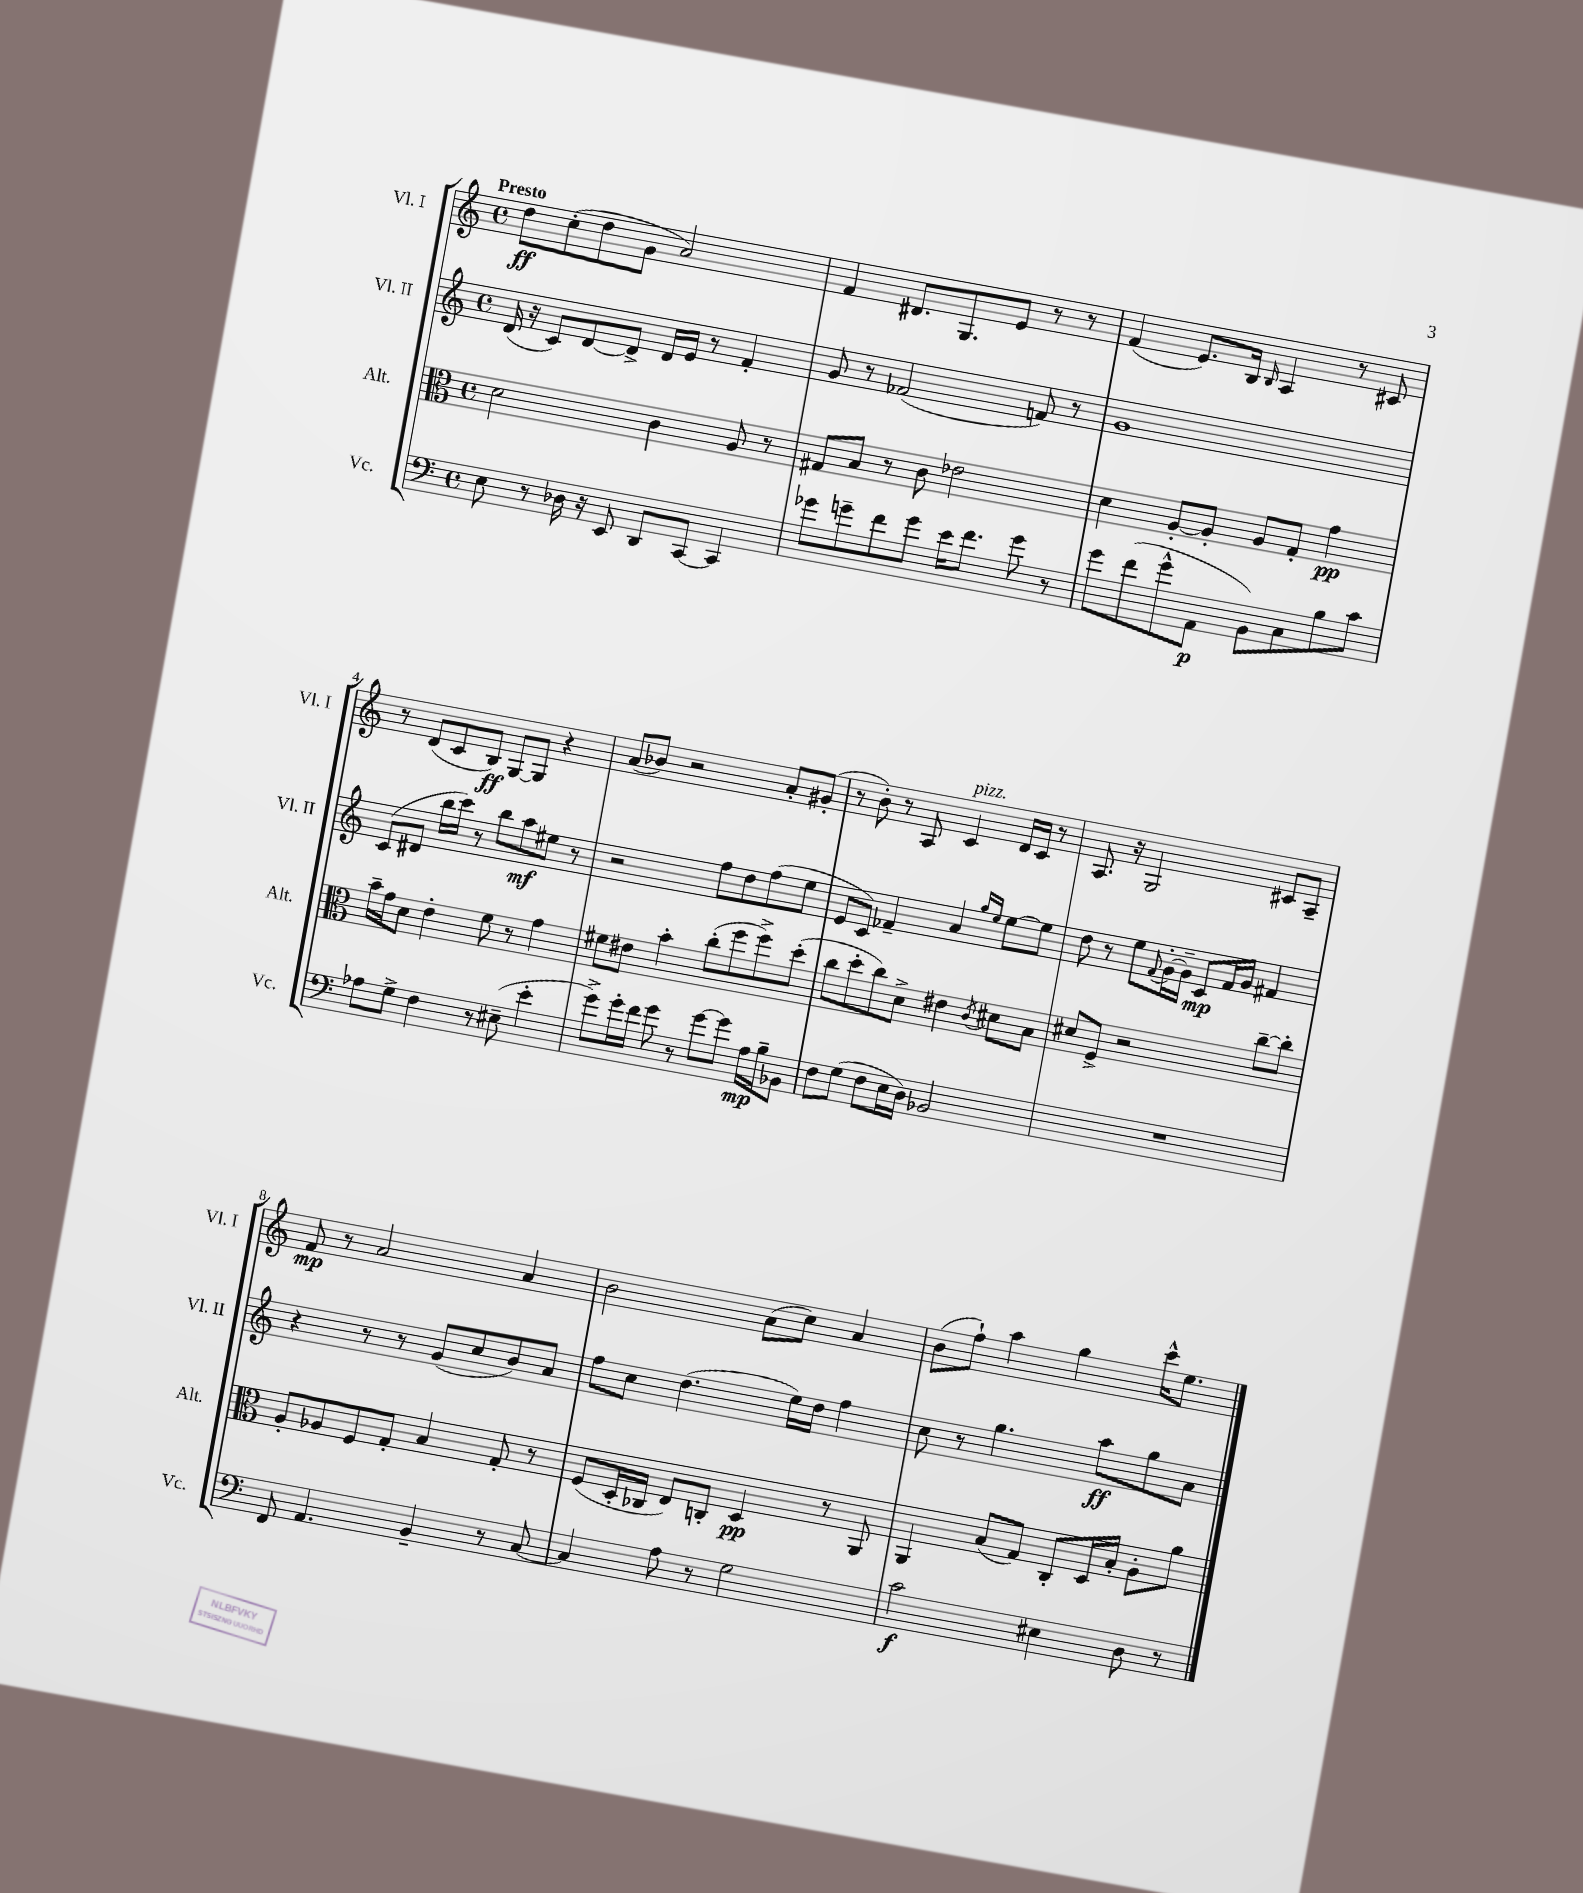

**kern	**kern	**kern	**kern
*staff4	*staff3	*staff2	*staff1
*clefF4	*clefC3	*clefG2	*clefG2
*k[]	*k[]	*k[]	*k[]
*M4/4	*M4/4	*M4/4	*M4/4
*met(c)	*met(c)	*met(c)	*met(c)
8E	2d	(16d	8dd
.	.	16r	.
8r	.	8c)	(8cc'
16D-	.	[8d	8dd
16r	.	.	.
8EE	.	8d^]	8g
8DD	4c	16d	2a)
.	.	16e	.
[8CC	.	8r	.
4CC]	8A	4f'	.
.	8r	.	.
=	=	=	=
8g-	8G#	8g	4f
8g~	8B	8r	.
8f	8r	(2f-	8.d#
8g	8c	.	.
.	.	.	8.G
16e	2e-	.	.
8.f	.	.	.
.	.	.	8e
8g	.	8f)	8r
8r	.	8r	8r
=	=	=	=
8g	4d	1g	(4f
(8f	.	.	.
8g^^	[8A'	.	8.e)
8AA	8A']	.	.
.	.	.	16B
.	.	.	16qqB
8BB)	8A	.	4A
8C	8G'	.	.
8B	4g	.	8r
8c	.	.	8c#
=	=	=	=
8A-	16b~	(8c	8r
.	16g	.	.
8G^	8d	8d#	(8d
4F	4e'	16bb	8c
.	.	16ccc)	.
.	.	8r	8B)
8r	8f	8bb	[8G
(8E#~	8r	8aa	8G]
4e'	4g	8ee#	4r
.	.	8r	.
=	=	=	=
8g^)	8f#	2r	(8a
16g'	8e#	.	8b-)
16f	.	.	.
8g	4b'	.	2r
8r	.	.	.
[8g	(8cc'	8ff	.
8g]	8ff	8dd	.
16A	8ff^)	(8ff	8a'
16B~	.	.	.
8BB-	(8dd'	8ee	(8g#'
=	=	=	=
8F	8cc	8e	8r
(8G	8dd'	8c)	8b')
8F	8cc)	4f-~	8r
16E	8d^	.	8A
16D)	.	.	.
2BB-	4e#	4a	4c
.	.	16qqgg	.
.	8qc	16qqee	.
.	8d#	[8ee	16d
.	.	.	16c
.	8B	8ee]	8r
=	=	=	=
1r	8d#	8dd	8.A
.	8F^	8r	.
.	.	.	16r
.	2r	8ee	2G
.	.	8qqf	.
.	.	[16g'	.
.	.	16g~]	.
.	.	8c	.
.	.	16f	.
.	.	16g	.
.	[8cc~	4f#	8c#
.	8cc']	.	8A~
=	=	=	=
8FF	8A'	4r	8f
4.AA	8A-	.	8r
.	8F	8r	2a
.	8G'	8r	.
4BB~	4B	(8g	.
.	.	8cc	.
8r	8G'	8b)	4a
[8C	8r	8a	.
=	=	=	=
4C]	(8F	8ff	2b
.	16D'	8cc	.
.	16C-	.	.
8A	8E)	(4.dd	.
8r	8C'	.	.
2G	4D	.	(8a
.	.	16ee)	8cc)
.	.	16dd	.
.	8r	4ff	4a
.	8AA	.	.
=	=	=	=
2c	4AA	8cc	(8b
.	.	8r	8ff`)
.	(8B	4.gg	4aa
.	8G)	.	.
4E#	8C'	.	4gg
.	16D	8aa	.
.	16B'	.	.
8D	8A'	8gg	16ccc^^
.	.	.	8.ee
8r	8a	8a	.
==	==	==	==
*-	*-	*-	*-
